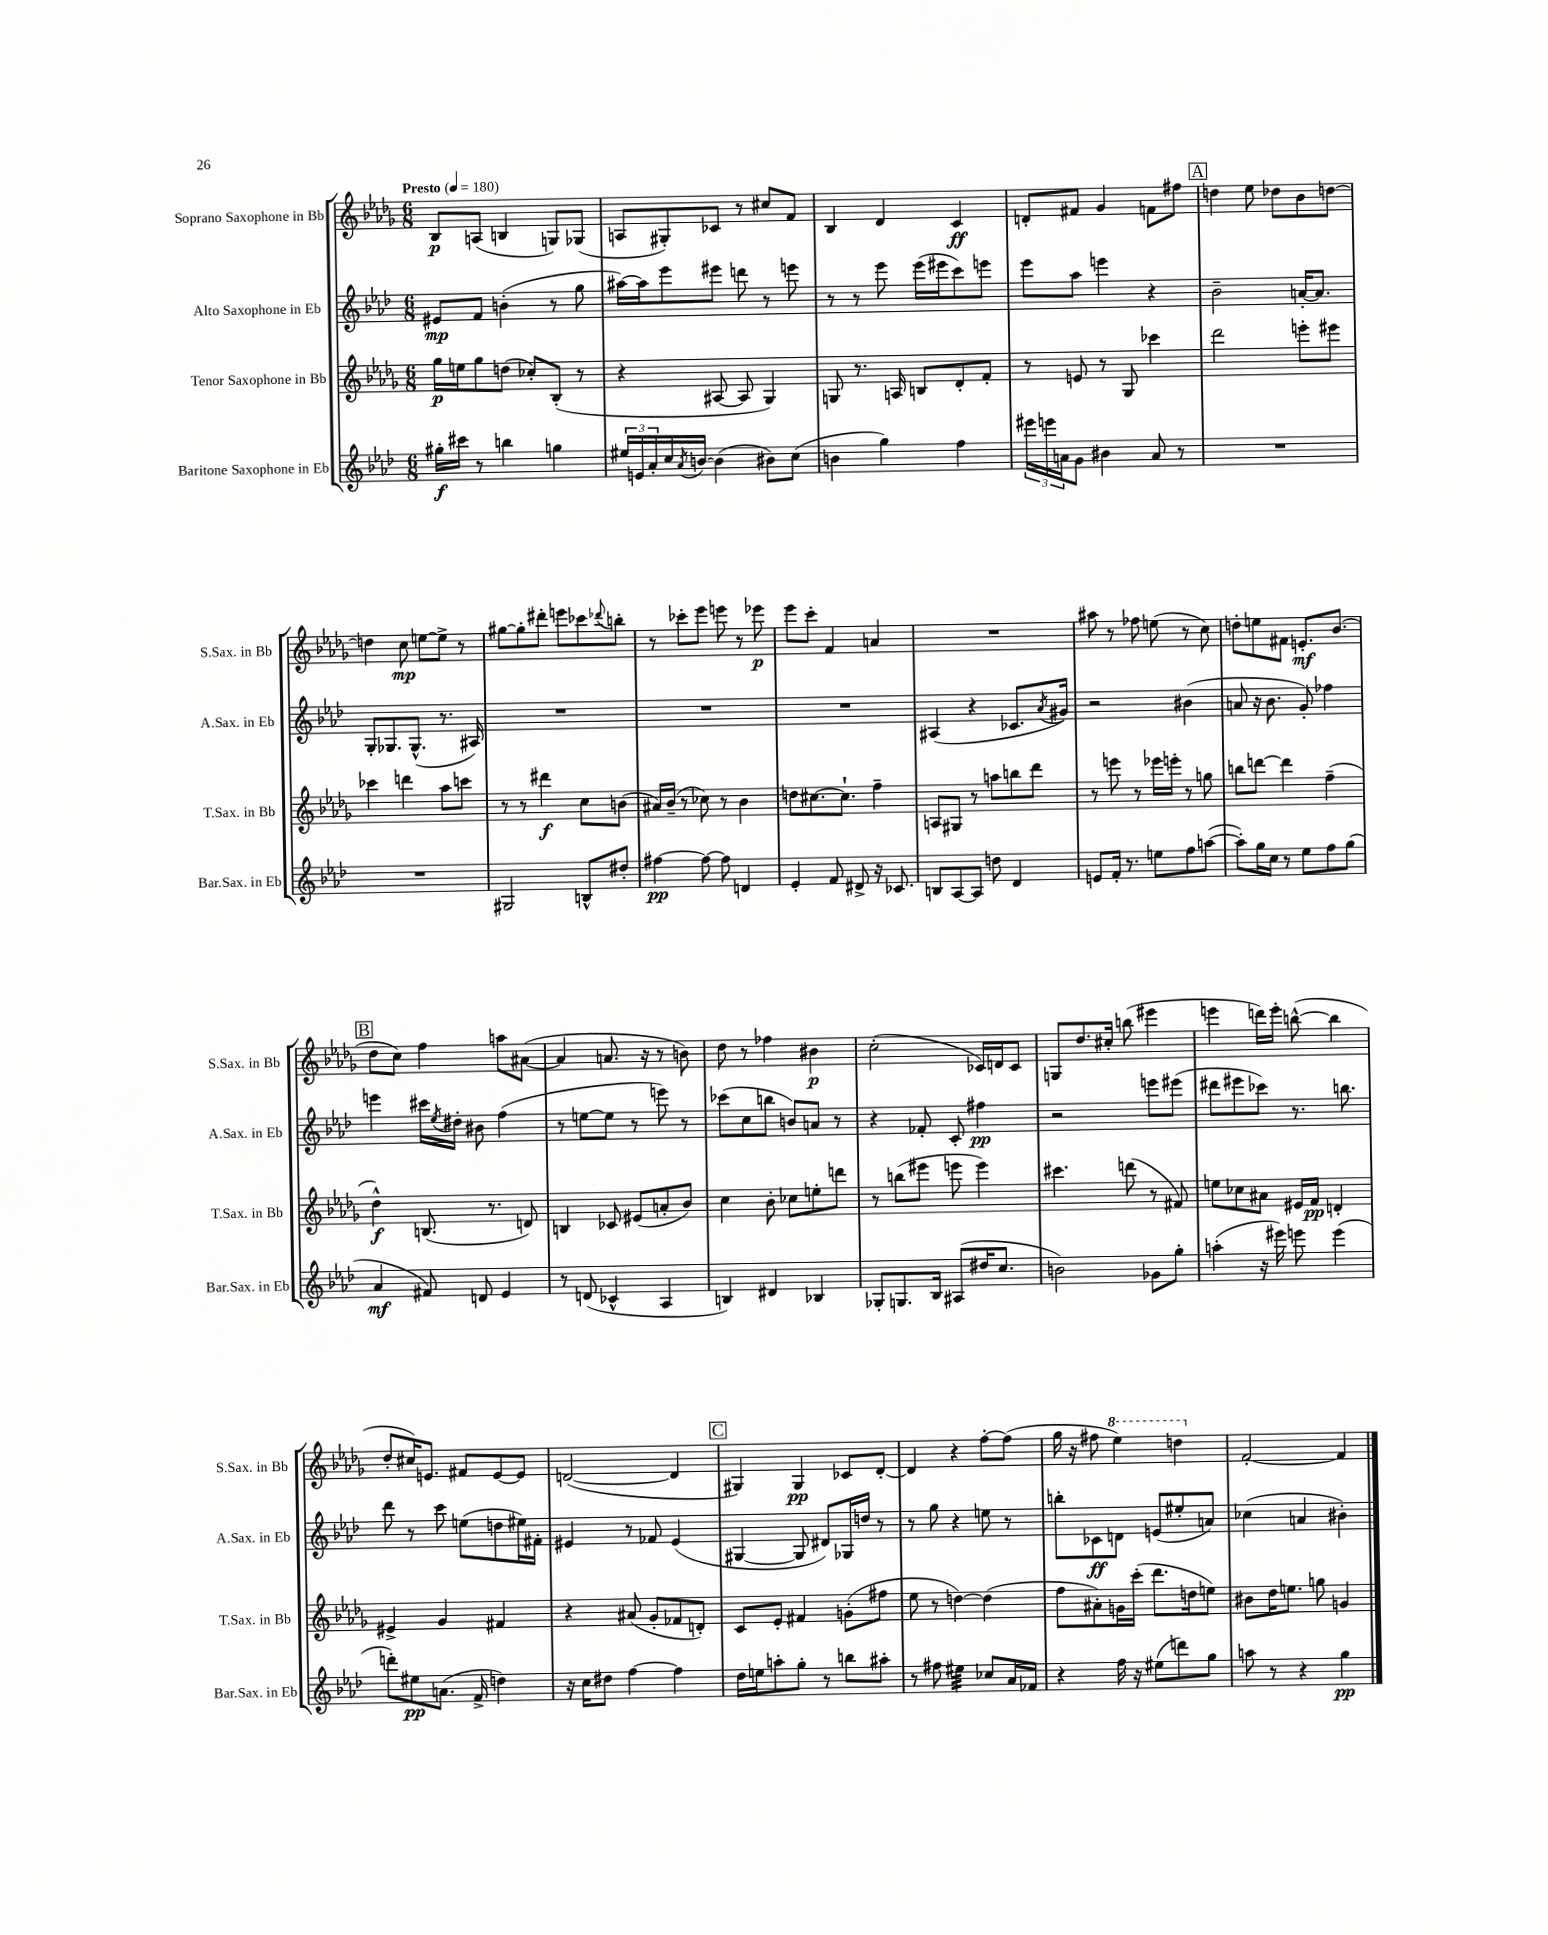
<<
\new StaffGroup <<
\new Staff = "s0" \with { instrumentName = "Soprano Saxophone in Bb" shortInstrumentName = "S.Sax. in Bb" } {
    \clef treble \key des \major \numericTimeSignature \time 6/8 \tempo "Presto" 4 = 180
    bes8\p a8( b4 g8) ges8( |
    a8 gis8-.) ces'8 r8 cis''8 f'8 |
    bes4 des'4 c'4\ff |
    d'8-. fis'8 ges'4 f'8 fis''8 |
    \mark \markup { \box "A" } d''4 ees''8 des''8 bes'8 d''8~ |
    d''4 c''8\mp e''8~ e''8-> r8 |
    gis''8~ gis''8-. dis'''8-. e'''8 ces'''8 \appoggiatura { des'''8 } b''8-. |
    r8 ces'''8-. ees'''8 e'''8 r8 ees'''8\p |
    ees'''8 c'''8-. f'4 a'4 |
    R2. |
    ais''8 r8 fes''8 e''8( r8 c''8) |
    d''8-. e''8 fis'8 e'8.-.\mf bes'8.( |
    \mark \markup { \box "B" } des''8 c''8) f''4 a''8 ais'8~( |
    ais'4 a'8. r16 r8 b'8) |
    des''8 r8 fes''4 bis'4\p |
    c''2-.( ces'16) d'16 ces'8 |
    g8 des''8. cis''16-. b''8( eis'''4 |
    e'''4 d'''16) e'''16-. b''8~-^( b''4 |
    des''8-. cis''16) e'8. fis'8 e'8~ e'8 |
    d'2~( d'4 |
    \mark \markup { \box "C" } gis4) gis4\pp ces'8 des'8~-. |
    des'4 r4 f''8~-. f''8( |
    ges''16 r16 fis''8 \ottava #1 ees'''4) d'''4 \ottava #0 |
    f'2~-. f'4 \bar "|." |
}
\new Staff = "s1" \with { instrumentName = "Alto Saxophone in Eb" shortInstrumentName = "A.Sax. in Eb" } {
    \clef treble \key aes \major \numericTimeSignature \time 6/8
    eis'8\mp f'8 b'4-.( r8 g''8 |
    ais''16~) ais''16 ees'''8 eis'''8 d'''8 r8 e'''8 |
    r8 r8 ees'''8 ees'''16( eis'''16 c'''8) e'''8 |
    ees'''8 aes''8 e'''4 r4 |
    \mark \markup { \box "A" } bes'2-- a'16~-. a'8. |
    g8-. ges8. ges8.-^( r8. ais16) |
    R2. |
    R2. |
    R2. |
    ais4( r4 ces'8. \acciaccatura { aes'8 } gis'16) |
    r2 bis'4( |
    a'8 r16 bes'8. g'8-.) fes''4 |
    \mark \markup { \box "B" } e'''4 cis'''16 \acciaccatura { ees''8 } dis''16-. bis'8 f''4( |
    r8 e''8~ e''8 r8 e'''8) r8 |
    ces'''8( c''8 b''8 b'8) a'8 r8 |
    r4 fes'8-. c'8-. fis''4\pp |
    r2 e'''8 eis'''8( |
    dis'''8 eis'''8 ces'''8) r8. b''8. |
    des'''8 r8 c'''8 e''8( d''8 eis''16) fis'16-. |
    eis'4 r8 fes'8 eis'4( |
    \mark \markup { \box "C" } gis4~ gis8 dis'8) ges16 d''16 r8 |
    r8 g''8 r4 e''8 r8 |
    b''8-. ces'8\ff d'8 e'8( eis''8-. a'8) |
    ces''4( a'4 bis'4-.) \bar "|." |
}
\new Staff = "s2" \with { instrumentName = "Tenor Saxophone in Bb" shortInstrumentName = "T.Sax. in Bb" } {
    \clef treble \key des \major \numericTimeSignature \time 6/8
    ges''16\p e''16 ges''8 d''8( ces''8-.) bes8-.( r8 |
    r4 ais8~ ais8 ges4) |
    g8 r8. a16 b8 des'8-. f'8-. |
    r8 e'8 r8 ges8 ces'''4 |
    \mark \markup { \box "A" } des'''2 e'''8-. eis'''8 |
    ces'''4 d'''4 aes''8 c'''8 |
    r8 r8 dis'''4\f c''8 b'8( |
    ais'16) bes'16--( r8 ces''8) r8 bes'4 |
    d''8 cis''8.~ cis''8.-! f''4-- |
    a8 gis8 r8 a''8 b''8 des'''8 |
    r8 e'''8 r8 ees'''16 e'''16-. r8 g''8 |
    b''8 d'''8~ d'''4 f''4--( |
    \mark \markup { \box "B" } des''4-^\f) b8.( r8. d'8) |
    b4 ces'8 eis'8( a'8-. bes'8) |
    c''4 bes'8-. ces''8 e''8-. d'''8 |
    r8 b''8( eis'''8 e'''8 e'''4) |
    cis'''4. d'''8( r8 fis'8) |
    e''8 ces''8 ais'8 eis'16 f'16\pp d'4-. |
    eis'4-> ges'4 fis'4 |
    r4 ais'8( ges'8-. fes'8 d'8-.) |
    \mark \markup { \box "C" } c'8 ees'8-. fis'4 g'8-.( fis''8 |
    ees''8 r8 d''4~) d''4( |
    f''8 ais'8-.) g'16 c'''16-.( des'''8. d''16 e''8) |
    bis'8 des''16 e''8. g''8 g'4 \bar "|." |
}
\new Staff = "s3" \with { instrumentName = "Baritone Saxophone in Eb" shortInstrumentName = "Bar.Sax. in Eb" } {
    \clef treble \key aes \major \numericTimeSignature \time 6/8
    gis''16-.\f cis'''16 r8 b''4 g''4 |
    \tuplet 3/2 { eis''16 e'16 aes'16-. } c''16 \acciaccatura { aes'8 } b'16~ b'4( bis'8) c''8( |
    b'4 g''4) f''4 |
    \tuplet 3/2 { eis'''16 e'''16 a'16 } g'8 bis'4 a'8 r8 |
    \mark \markup { \box "A" } R2. |
    R2. |
    gis2 b8-^ dis''8-. |
    fis''4~\pp fis''8~ fis''8 d'4 |
    ees'4-. f'8 dis'8-> r16 ces'8. |
    b8 aes8~ aes8 d''8 des'4 |
    e'8 f'16-. r8. e''8 f''8 a''8~( |
    a''8-.) g''16 c''16 r8 ees''8 f''8 g''8( |
    \mark \markup { \box "B" } aes'4\mf fis'8) d'8 ees'4 |
    r8 d'8( ces'4-^ aes4 |
    b4) dis'4 bes4 |
    ges8-. g8. bes16 ais8( dis''16 c''8. |
    b'2) ges'8 g''8-. |
    a''4-.( r16 eis'''16) e'''8 e'''4( |
    d'''8-.) eis''8\pp a'8.( f'16-> d''4) |
    r16 c''16 dis''8 f''4~ f''4 |
    \mark \markup { \box "C" } des''16 e''16 a''8-. g''8-. r8 b''8 ais''8-. |
    r8 fis''8 eis''4:32 ces''8 aes'16 fes'16 |
    r4 f''16 r16 eis''8( d'''8) g''8 |
    a''8 r8 r4 g''4\pp \bar "|." |
}
>>
>>
\layout { \context { \Score \remove "Bar_number_engraver" } }
